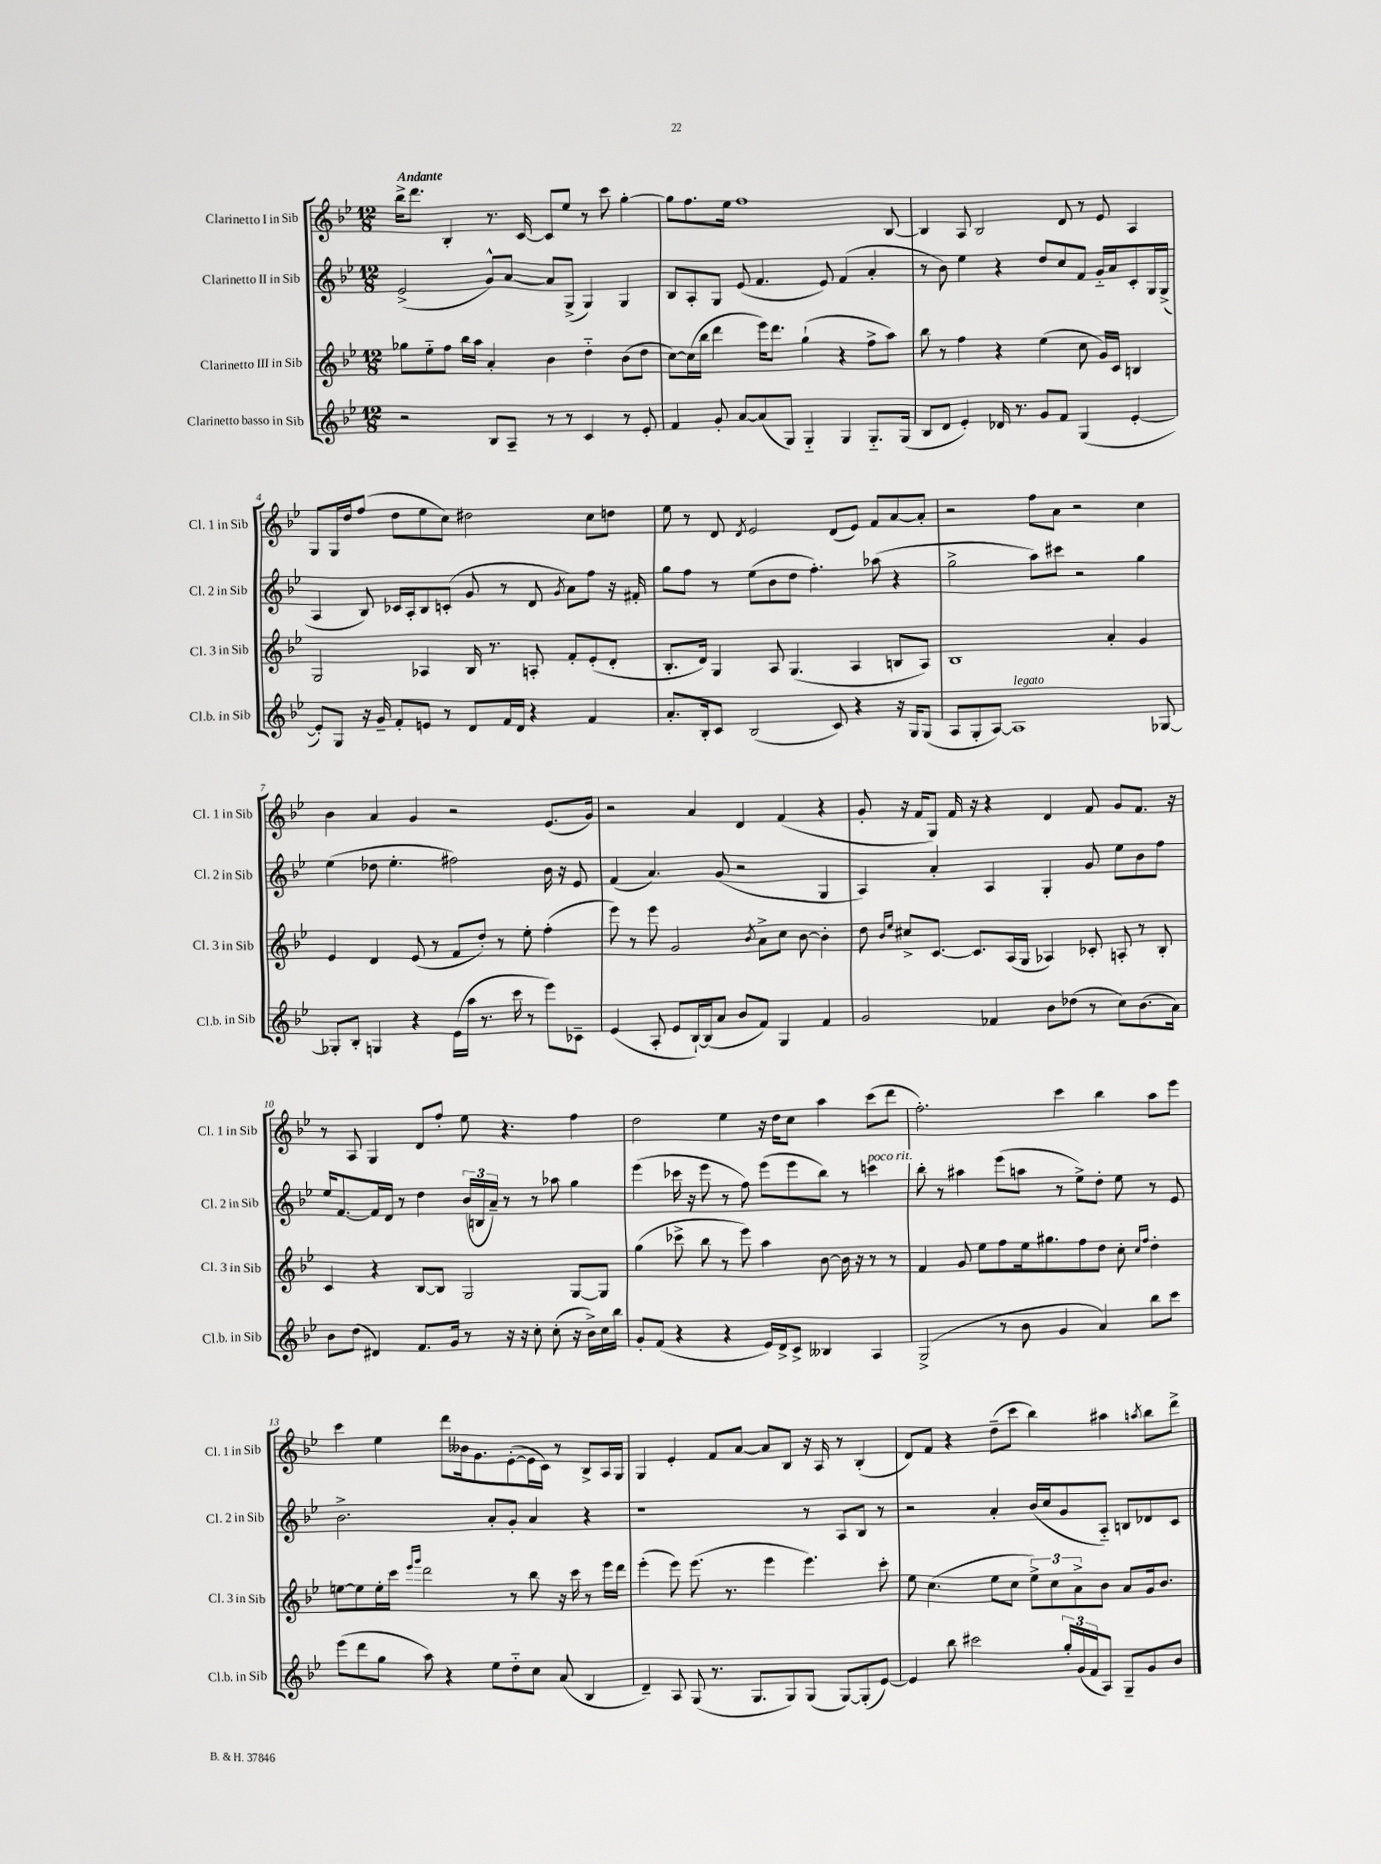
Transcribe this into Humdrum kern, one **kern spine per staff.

**kern	**kern	**kern	**kern
*part4	*part3	*part2	*part1
*staff4	*staff3	*staff2	*staff1
*I"Clarinetto basso in Sib	*I"Clarinetto III in Sib	*I"Clarinetto II in Sib	*I"Clarinetto I in Sib
*I'Cl.b. in Sib	*I'Cl. 3 in Sib	*I'Cl. 2 in Sib	*I'Cl. 1 in Sib
*clefG2	*clefG2	*clefG2	*clefG2
*k[b-e-]	*k[b-e-]	*k[b-e-]	*k[b-e-]
*M12/8	*M12/8	*M12/8	*M12/8
=1	=1	=1	=1
!	!	!	!LO:TX:a:B:t=Andante
2r	8gg-X\L	(2e-^/	16bb-^\KL
.	.	.	8.ddd\J
.	8ee-\	.	.
.	8ff\J	.	4B-'/
.	16bb-\LL	.	.
.	16aa\JJ	.	.
8B-/L	4a'/	8g^^/L)	8.r
8A~/J	.	[8a/J	.
.	.	.	[16c/
8r	4b-\	8a/L]	8c/L]
8r	.	(8G^/J	8ee-/J
4c/	4dd\	4G/)	8r
.	.	.	8ccc\
8r	(8b-\L	4G/	[4gg'\
8e-'/	8dd\J	.	.
=2	=2	=2	=2
4f/	[8cc\L)	8B-/L	8gg\L]
.	(16cc\L]	8A'/	8.ff\
.	16bb-\JJ	.	.
8g'/	4ddd\	8G/J	.
.	.	.	16ee-\Jk
[8a/L	.	(8e-/	1ff
(8a/]	16eee-\KL)	4.f/	.
.	8.ddd\J	.	.
8G/J)	.	.	.
4G/	(4gg`\	.	.
.	.	8e-/)	.
4G/	4r	(4f/	.
8.G/L	8ff^\L	4a'/	.
.	8aa\J)	.	[8B-/
(16G/Jk	.	.	.
=3	=3	=3	=3
8B-/L	8bb-\	8r	4B-/]
8d/J	8r	8b-\)	.
4e-'/)	4ff\	4ee-\	8A/
.	.	.	2B-/
16d-X/	4r	4r	.
8.r	.	.	.
8g/L	(4ee-\	8dd/L	.
8f/J	.	8cc/	8d/
(4G/	8cc\	8f/J	8r
.	16g/LL)	16g/LL	8e-/
.	16c/JJ	16a/J	.
[4e-'/	4Bn/	8c'/	4A/
.	.	16G/L	.
.	.	(16G^/JJ	.
!!LO:LB:g=z
=4	=4	=4	=4
8e-'/L])	2G/	4A/	8G/L
8G/J	.	.	16G/L
.	.	.	16dd/J
16r	.	8B-/)	(8ff/J
16g~/	.	.	.
8f'/L	.	16c-X/LL	8dd\L
.	.	16A'/J	.
8en/J	4A-X/	8B-/	8ee-\
8r	.	(8cn'/J	8cc\J)
8d/L	16B-/	8g/	2dd#X\
.	8.r	.	.
16f/L	.	8r	.
16d/JJ	.	.	.
4r	8An'/	8d/	.
.	.	8qg/	.
.	8f'/L	8a\L)	.
4f/	(8e-'/	8ff\J	8cc\L
.	8d'/J	16r	8ddn\J
.	.	16f#X'/	.
=5	=5	=5	=5
8.a'/L	8.B-'/L	8gg\L	8ee-\
.	.	8ff\J	8r
16B-'/k	16d/Jk)	.	.
8c/J	4G/	8r	8d/
.	.	.	8qd/
(2B-/	.	(8ee-\L	2e-/
.	8A/	8b-\	.
.	(4.G/	8dd\J	.
.	.	4.ff'\)	.
8c/)	.	.	(8d/L
4r	4A/	.	8e-/J)
.	.	(8aa-X\	8f/L
16r	8Bn/L	4r	[8a/
16G/KL	.	.	.
(8G/J	8A/J)	.	8a'/J]
=6	=6	=6	=6
8A/L	1B-	2gg^\	2r
8G'/	.	.	.
[8A/J)	.	.	.
!LO:TX:a:i:t=legato	!	!	!
1A]	.	.	.
.	.	8aa\L)	8ff\L
.	.	8ccc#X\J	8a\J
.	.	2r	2r
.	4a'/	.	.
.	4g/	4gg\	4cc\
[8G-X/	.	.	.
!!LO:LB:g=z
=7	=7	=7	=7
8G-X'/L]	4e-/	(4ee-\	4b-\
8B-'/J	.	.	.
4Gn/	4d/	8dd-X\	4a/
.	.	4.ee-'\	.
4r	(8e-/	.	4g/
.	8r	.	.
(16e-\LL	8f/L	2ff#X\)	2r
16aa\JJ	.	.	.
8.r	8dd'/J)	.	.
.	8r	.	.
16ccc\	.	.	.
8r	8ee-'\	.	.
8eee-\L)	(4ff'\	16b-\	(8.e-/L
.	.	16r	.
8c-X~\J	.	8e-/	.
.	.	.	16g/Jk)
=8	=8	=8	=8
(4e-/	8eee-\)	(4f/	2r
.	8r	.	.
8A'/	8eee-\	4.a/)	.
8e-/L	2g/	.	.
[16B-`/L)	.	.	4a/
(16B-/J]	.	.	.
8a/J	.	(8g/	.
8b-/L	.	2r	4d/
.	8qb-/	.	.
8f/J)	8a^\L	.	.
4G/	8cc\J	.	(4f/
.	[8b-\	.	.
4f/	4b-'\]	4G/	4r
=9	=9	=9	=9
2g/	8dd\	4A/)	8g'/
.	16qqb-/LL	.	.
.	16qqee-/JJ	.	.
.	8cc#X^/L	.	16r
.	.	.	16f/KL
.	[8.c/J	4a'/	8G/J)
.	.	.	16f/
.	8.c/L]	.	16r
4f-X/	.	4A/	4r
.	(16A/L	.	.
.	16G/JJ	.	.
8b-\L	4A-X/)	4G'/	4d/
(8dd-X\J	.	.	.
8r	8c-X'/	8g/	8f/
8cc\L)	8An'/	8ee-\L	8g/L
(8.b-\	8r	8b-\	8.f/J
.	8B-'/	8ff\J	.
16a\Jk)	.	.	16r
!!LO:LB:g=z
=10	=10	=10	=10
8b-\L	4c/	16ee-/KL	8r
.	.	[8.f/	.
(8dd\J	.	.	8A/
4d#X/)	4r	16f/L]	4G/
.	.	16d/JJ	.
.	.	8r	.
8.f/L	[8B-/L	4dd\	8d/L
.	8B-/J]	.	8ff'/J
16g/Jk	.	.	.
8r	2G/	(24b-/LL	8ee-\
.	.	24Bn/	.
.	.	24a~/JJ)	.
16r	.	8r	4.r
16r	.	.	.
8cc'\	.	8r	.
(8cc'\	.	8aa-X\	.
16r	[8G/L	4gg\	4ff\
16b-^\LL)	.	.	.
16cc\	8G/J]	.	.
16bb-\JJ	.	.	.
=11	=11	=11	=11
8g'/L	(4gg\	(4eee-\	2dd\
(8f/J	.	.	.
4r	8ccc-X^\	16ccc-X\	.
.	.	16r	.
.	8bb-\	8eee-\	.
4r	8r	8r	4ee-\
.	8eee-\)	8ff\)	.
16e-/LL)	4aa\	(8eee-\L	16r
16d^/J	.	.	16dd\KL
8c^/J	.	8eee-\	8cc\J
4B--X/	[8b-\	8bb-\J)	4aa\
.	16b-\]	8r	.
.	16r	.	.
!	!	!LO:TX:a:i:t=poco rit.	!
4A/	8r	4cccn\	(8ccc\L
.	8r	.	8ddd\J
=12	=12	=12	=12
(2G^/	4f/	8bb-'\	2.ff'\)
.	.	8r	.
.	8g/	4aa#X\	.
.	8ee-\L	.	.
8r	8ff\	(8eee-\L	.
8b-\	16ee-\k	8aan\J	.
.	8.gg#X\	.	.
4g/	.	8r	4ccc\
.	8ff\	8ee-^\L)	.
4a/)	8dd\J	8dd'\J	4bb-\
.	8cc'\	8ee-\	.
.	16qqcc/LL	.	.
.	16qqff/JJ	.	.
8bb-\L	4dd'\	8r	8aa\L
8ccc\J	.	8e-/	8eee-\J
!!LO:LB:g=z
=13	=13	=13	=13
(8eee-\L	[8een\L	2.b-^\	4ccc\
8ddd\	8ee\]	.	.
8gg\J	16ee'\L	.	4ee-\
.	16ccc\JJ	.	.
.	16qqeee-/LL	.	.
.	16qqggg/JJ	.	.
8aa\)	2ddd\	.	.
4r	.	.	8ddd\L
.	.	.	16b--X\k
.	.	.	8.g\
8ee-\L	.	8a'/L	.
8dd\	8r	8g'/J	([8e-'\
8cc\J	8bb-\	4a/	16e-\L]
.	.	.	16c\JJ)
(8a/	16r	.	8r
.	16ccc\	.	.
4B-/	8r	4r	8B-^/L
.	16eee-\LL	.	16A/L
.	16ddd\JJ	.	16G/JJ
=14	=14	=14	=14
4d~/)	(4eee-'\	1r	4G/
8A/	8eee-\)	.	4e-'/
(8G/	(8.eee-\	.	.
8.r	.	.	8f/L
.	8.r	.	.
.	.	.	[8a/J
8.G/L	.	.	.
.	4eee-\	.	8a/L]
8G/)	.	.	8B-/J
(8G/J	4.eee-\)	8r	16r
.	.	.	16A/
[8G/L)	.	8A/L	8r
(8G'/]	.	8B-/J	(4B-'/
[8e-/J)	8ccc'\	8r	.
=15	=15	=15	=15
4e-/]	8ee-\	2r	8d/L)
.	(4.cc\	.	8f/J
8bb-\	.	.	4r
2ccc#X\	.	.	.
.	8ee-\L	4a'/	(8dd~\L
.	8cc\J	.	8ccc\J
.	12ee-^\L)	(16b-/LL	4bb-\)
.	.	16cc/J	.
.	12cc\	.	.
24gg'/LL	.	8g/	.
(24g/	12a^\	.	.
24f/J	.	.	.
8A/J)	8b-\J	8A/J)	4aa#X\
8G~/L	8a/L	8Bn/L	.
.	.	.	8qaan/
8g/	16g/k	8d-X/	8bb-\L
.	8.b-/J	.	.
8b-/J	.	8c/J	8ddd^\J
==	==	==	==
*-	*-	*-	*-
